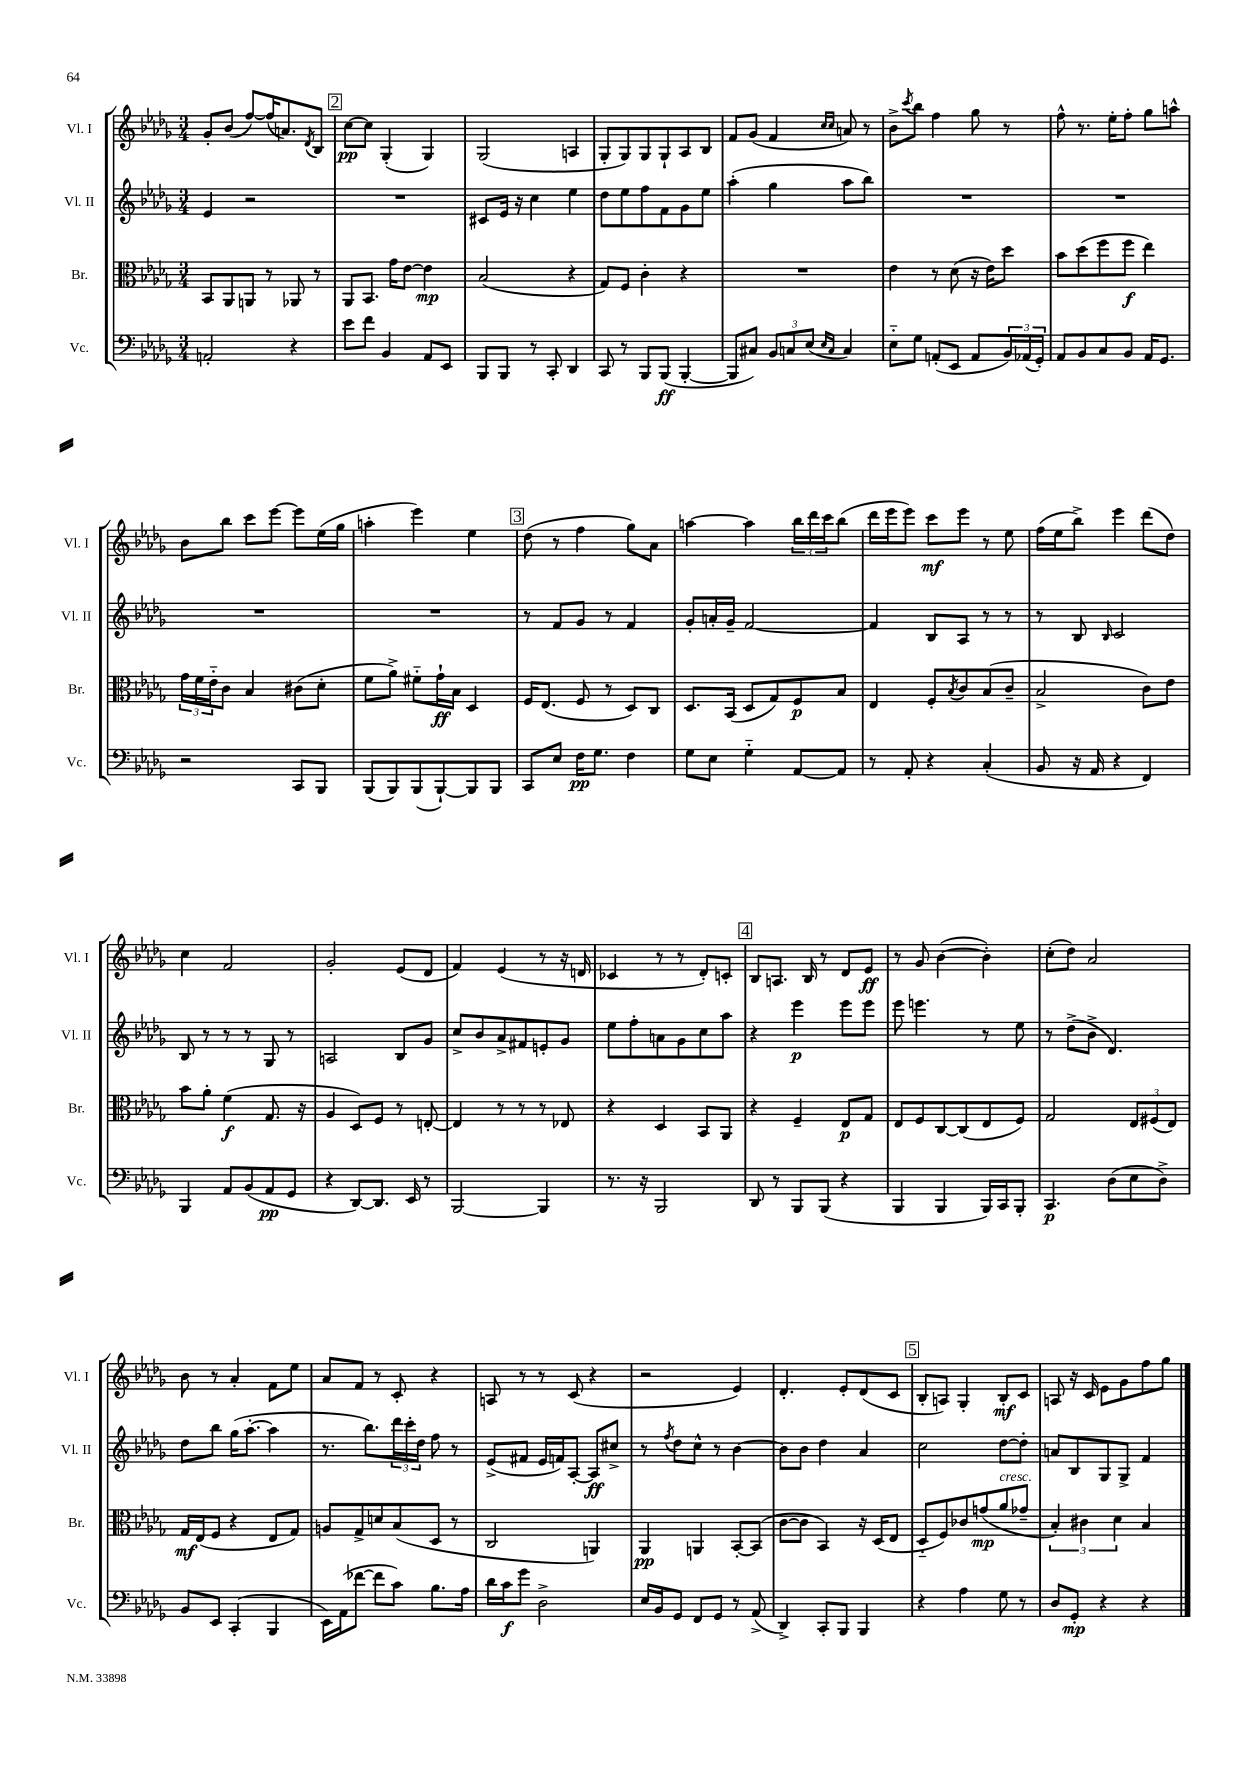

**kern	**dynam	**kern	**dynam	**kern	**dynam	**kern	**dynam
*part4	*part4	*part3	*part3	*part2	*part2	*part1	*part1
*staff4	*staff4	*staff3	*staff3	*staff2	*staff2	*staff1	*staff1
*I"Vc.	*	*I"Br.	*	*I"Vl. II	*	*I"Vl. I	*
*I'Vc.	*	*I'Br.	*	*I'Vl. II	*	*I'Vl. I	*
*clefF4	*	*clefC3	*	*clefG2	*	*clefG2	*
*k[b-e-a-d-g-]	*	*k[b-e-a-d-g-]	*	*k[b-e-a-d-g-]	*	*k[b-e-a-d-g-]	*
*M3/4	*	*M3/4	*	*M3/4	*	*M3/4	*
=114	=114	=114	=114	=114	=114	=114	=114
2AAn'/	.	8BB-/L	.	4e-/	.	8g-'/L	.
.	.	8AA-/	.	.	.	(8b-/J	.
.	.	8AAn/J	.	2r	.	[8ff/L)	.
.	.	8r	.	.	.	(16ff/K]	.
.	.	.	.	.	.	8.an/)	.
4r	.	8AA-X/	.	.	.	.	.
.	.	.	.	.	.	8qd-/	.
.	.	8r	.	.	.	8B-/J	.
!!LO:REH:place=s1:t=2
=115	=115	=115	=115	=115	=115	=115	=115
8e-\L	.	8AA-/L	.	2.r	.	[8cc\L	pp
8f\J	.	8.BB-/J	.	.	.	8cc\J]	.
4BB-/	.	.	.	.	.	(4G-'/	.
.	.	16g-\KL	.	.	.	.	.
.	.	[8e-\J	.	.	.	.	.
8AA-/L	.	4e-\]	mp	.	.	4G-/)	.
8EE-/J	.	.	.	.	.	.	.
=116	=116	=116	=116	=116	=116	=116	=116
8BBB-/L	.	(2B-/	.	8c#X/L	.	(2G-/	.
8BBB-/J	.	.	.	16e-/Jk	.	.	.
.	.	.	.	16r	.	.	.
8r	.	.	.	4cc\	.	.	.
8CC'/	.	.	.	.	.	.	.
4DD-/	.	4r	.	4ee-\	.	4An/	.
=117	=117	=117	=117	=117	=117	=117	=117
8CC/	.	8G-/L)	.	8dd-\L	.	8G-'/L	.
8r	.	8F/J	.	8ee-\	.	8G-/)	.
8BBB-/L	.	4c'\	.	8ff\	.	8G-/	.
(8BBB-/J	ff	.	.	8f\	.	8G-`/	.
[4BBB-'/	.	4r	.	8g-\	.	8A-/	.
.	.	.	.	8ee-\J	.	8B-/J	.
=118	=118	=118	=118	=118	=118	=118	=118
8BBB-/L]	.	2.r	.	(4aa-'\	.	8f/L	.
8C#X/J)	.	.	.	.	.	(8g-/J	.
12BB-/L	.	.	.	4gg-\	.	4f/	.
12Cn/	.	.	.	.	.	.	.
(12E-/J	.	.	.	.	.	.	.
16qqE-/LL	.	.	.	.	.	16qqcc/LL	.
16qqC/JJ	.	.	.	.	.	16qqcc/JJ	.
4C/)	.	.	.	8aa-\L	.	8an/)	.
.	.	.	.	8bb-\J)	.	8r	.
=119	=119	=119	=119	=119	=119	=119	=119
8E-\L	.	4e-\	.	2.r	.	8b-^\L	.
.	.	.	.	.	.	8qccc/	.
8G-\J	.	.	.	.	.	8bb-\J	.
(8AAn'/L	.	8r	.	.	.	4ff\	.
8EE-/J	.	(8d-\	.	.	.	.	.
8AA/L	.	16r	.	.	.	8gg-\	.
.	.	16e-\KL)	.	.	.	.	.
24BB-/L)	.	8dd-\J	.	.	.	8r	.
(24AA-X/	.	.	.	.	.	.	.
24GG-'/JJ)	.	.	.	.	.	.	.
=120	=120	=120	=120	=120	=120	=120	=120
8AA-/L	.	8b-\L	.	2.r	.	8ff^^\	.
8BB-/	.	(8dd-\	.	.	.	8.r	.
8C/	.	8ff\	.	.	.	.	.
.	.	.	.	.	.	16ee-'\KL	.
8BB-/J	.	8ff\J	f	.	.	8ff'\J	.
16AA-/KL	.	4ee-\)	.	.	.	8gg-\L	.
8.GG-/J	.	.	.	.	.	.	.
.	.	.	.	.	.	8aan^^\J	.
!!LO:LB:g=z
=121	=121	=121	=121	=121	=121	=121	=121
2r	.	24g-\LL	.	2.r	.	8b-\L	.
.	.	24f\	.	.	.	.	.
.	.	24e-\J	.	.	.	.	.
.	.	8c\J	.	.	.	8bb-\J	.
.	.	4B-/	.	.	.	8ccc\L	.
.	.	.	.	.	.	[8eee-\J	.
8CC/L	.	(8c#X\L	.	.	.	8eee-\L]	.
8BBB-/J	.	8d-'\J	.	.	.	(16ee-\L	.
.	.	.	.	.	.	16gg-\JJ	.
=122	=122	=122	=122	=122	=122	=122	=122
(8BBB-/L	.	8f\L	.	2.r	.	4aan'\	.
8BBB-/)	.	8a-^\J)	.	.	.	.	.
(8BBB-/	.	8f#X\L	.	.	.	4eee-\)	.
[8BBB-`/)	.	16g-`\L	ff	.	.	.	.
.	.	16B-\JJ	.	.	.	.	.
8BBB-/]	.	4D-/	.	.	.	4ee-\	.
8BBB-/J	.	.	.	.	.	.	.
!!LO:REH:place=s1:t=3
=123	=123	=123	=123	=123	=123	=123	=123
8CC/L	.	16F/KL	.	8r	.	(8dd-\	.
.	.	(8.E-/J	.	.	.	.	.
8E-/J	.	.	.	8f/L	.	8r	.
16F\KL	pp	8F/	.	8g-/J	.	4ff\	.
8.G-\J	.	.	.	.	.	.	.
.	.	8r	.	8r	.	.	.
4F\	.	8D-/L)	.	4f/	.	8gg-\L)	.
.	.	8C/J	.	.	.	8a-\J	.
=124	=124	=124	=124	=124	=124	=124	=124
8G-\L	.	8.D-/L	.	8g-'/L	.	[4aan\	.
8E-\J	.	.	.	16an'/L	.	.	.
.	.	(16BB-/Jk	.	16g-~/JJ	.	.	.
4G-\	.	8D-/L	.	[2f/	.	4aa\]	.
.	.	8G-/)	.	.	.	.	.
[8AA-/L	.	8F/	p	.	.	24bb-\LL	.
.	.	.	.	.	.	24ddd-\	.
.	.	.	.	.	.	24ccc\J	.
8AA-/J]	.	8B-/J	.	.	.	(8bb-\J	.
=125	=125	=125	=125	=125	=125	=125	=125
8r	.	4E-/	.	4f/]	.	16ddd-\LL	.
.	.	.	.	.	.	16eee-\J	.
8AA-'/	.	.	.	.	.	8eee-\J)	.
4r	.	8F'/L	.	8B-/L	.	8ccc\L	mf
.	.	8qB-/	.	.	.	.	.
.	.	8c/	.	8A-/J	.	8eee-\J	.
(4C'/	.	(8B-/	.	8r	.	8r	.
.	.	8c~/J	.	8r	.	8ee-\	.
=126	=126	=126	=126	=126	=126	=126	=126
8BB-/	.	2B-^/	.	8r	.	(16ff\LL	.
.	.	.	.	.	.	16ee-\J	.
16r	.	.	.	8B-/	.	8bb-^\J)	.
16AA-/	.	.	.	.	.	.	.
.	.	.	.	16qqB-/	.	.	.
4r	.	.	.	2c/	.	4eee-\	.
4FF/)	.	8c\L)	.	.	.	(8ddd-\L	.
.	.	8e-\J	.	.	.	8dd-\J)	.
!!LO:LB:g=z
=127	=127	=127	=127	=127	=127	=127	=127
4BBB-/	.	8b-\L	.	8B-/	.	4cc\	.
.	.	8a-'\J	.	8r	.	.	.
8AA-/L	.	(4f\	f	8r	.	2f/	.
(8BB-/	.	.	.	8r	.	.	.
8AA-/	pp	8.G-/	.	8G-/	.	.	.
8GG-/J	.	.	.	8r	.	.	.
.	.	16r	.	.	.	.	.
=128	=128	=128	=128	=128	=128	=128	=128
4r	.	4A-/	.	2An/	.	2g-'/	.
[8DD-/L)	.	8D-/L)	.	.	.	.	.
8.DD-/J]	.	8F/J	.	.	.	.	.
.	.	8r	.	8B-/L	.	(8e-/L	.
16EE-/	.	.	.	.	.	.	.
8r	.	[8En'/	.	8g-/J	.	8d-/J	.
=129	=129	=129	=129	=129	=129	=129	=129
[2BBB-/	.	4E/]	.	8cc^/L	.	4f/)	.
.	.	.	.	8b-/	.	.	.
.	.	8r	.	8a-^/	.	(4e-/	.
.	.	8r	.	8f#X/	.	.	.
4BBB-/]	.	8r	.	8en'/	.	8r	.
.	.	8E-X/	.	8g-/J	.	16r	.
.	.	.	.	.	.	16dn/	.
=130	=130	=130	=130	=130	=130	=130	=130
8.r	.	4r	.	8ee-\L	.	4c-X/	.
.	.	.	.	8ff'\	.	.	.
16r	.	.	.	.	.	.	.
2BBB-/	.	4D-/	.	8an\	.	8r	.
.	.	.	.	8g-\	.	8r	.
.	.	8BB-/L	.	8cc\	.	8d-'/L)	.
.	.	8AA-/J	.	8aa-\J	.	8cn'/J	.
!!LO:REH:place=s1:t=4
=131	=131	=131	=131	=131	=131	=131	=131
8DD-/	.	4r	.	4r	.	8B-/L	.
8r	.	.	.	.	.	8.An/J	.
8BBB-/L	.	4F~/	.	4eee-\	p	.	.
.	.	.	.	.	.	16B-/	.
(8BBB-/J	.	.	.	.	.	8r	.
4r	.	8E-/L	p	8eee-\L	.	8d-/L	.
.	.	8G-/J	.	8eee-\J	.	8e-/J	ff
=132	=132	=132	=132	=132	=132	=132	=132
4BBB-/	.	8E-/L	.	8eee-\	.	8r	.
.	.	8F/	.	4.eeen\	.	8g-/	.
4BBB-/	.	[8C/	.	.	.	([4b-\	.
.	.	(8C/]	.	.	.	.	.
16BBB-/LL)	.	8E-/	.	8r	.	4b-'\])	.
16CC/J	.	.	.	.	.	.	.
8BBB-'/J	.	8F/J)	.	8ee-\	.	.	.
=133	=133	=133	=133	=133	=133	=133	=133
4.CC/	p	2G-/	.	8r	.	(8cc'\L	.
.	.	.	.	(8dd-^\L	.	8dd-\J)	.
.	.	.	.	8b-^\J	.	2a-/	.
(8D-\L	.	.	.	4.d-/)	.	.	.
8E-\	.	12E-/L	.	.	.	.	.
.	.	(12F#X/	.	.	.	.	.
8D-^\J)	.	.	.	.	.	.	.
.	.	12E-/J)	.	.	.	.	.
!!LO:LB:g=z
=134	=134	=134	=134	=134	=134	=134	=134
8BB-/L	.	16G-/LL	mf	8dd-\L	.	8b-\	.
.	.	(16E-/J	.	.	.	.	.
8EE-/J	.	8F/J	.	8bb-\J	.	8r	.
(4CC'/	.	4r	.	(16gg-\KL	.	4a-'/	.
.	.	.	.	[8.aa-'\J	.	.	.
4BBB-/	.	8E-/L	.	4aa-\]	.	8f\L	.
.	.	8G-/J)	.	.	.	8ee-\J	.
=135	=135	=135	=135	=135	=135	=135	=135
16EE-\LL)	.	8An/L	.	8.r	.	8a-/L	.
(16AA-\J	.	.	.	.	.	.	.
[8f-X\J	.	8G-^/	.	.	.	8f/J	.
.	.	.	.	8.bb-\L)	.	.	.
8f-\L]	.	8dn/	.	.	.	8r	.
8c\J)	.	(8B-/	.	24ddd-\L	.	8c'/	.
.	.	.	.	24ccc'\	.	.	.
.	.	.	.	24dd-\JJ	.	.	.
8.B-\L	.	8D-/J	.	8ff\	.	4r	.
.	.	8r	.	8r	.	.	.
16A-\Jk	.	.	.	.	.	.	.
=136	=136	=136	=136	=136	=136	=136	=136
16d-\LL	.	2C/	.	(8e-^/L	.	8An/	.
16c\J	f	.	.	.	.	.	.
8g-\J	.	.	.	8f#X/J	.	8r	.
2D-^\	.	.	.	16e-/LL	.	8r	.
.	.	.	.	16fn/J)	.	.	.
.	.	.	.	[8A-'/J	.	(8c/	.
.	.	4AAn/)	.	8A-/L]	ff	4r	.
.	.	.	.	8cc#X^/J	.	.	.
=137	=137	=137	=137	=137	=137	=137	=137
16E-/LL	.	4AA-/	pp	8r	.	2r	.
16BB-/J	.	.	.	.	.	.	.
.	.	.	.	8qff/	.	.	.
8GG-/J	.	.	.	8dd-\L	.	.	.
8FF/L	.	4AAn/	.	8cc^^\J	.	.	.
8GG-/J	.	.	.	8r	.	.	.
8r	.	[8BB-'/L	.	[4b-\	.	4e-/)	.
(8AA-^/	.	(8BB-/J]	.	.	.	.	.
=138	=138	=138	=138	=138	=138	=138	=138
4DD-^/)	.	[8c\L	.	8b-\L]	.	4.d-'/	.
.	.	8c\J]	.	8b-\J	.	.	.
8CC'/L	.	4BB-/)	.	4dd-\	.	.	.
8BBB-/J	.	.	.	.	.	8e-'/L	.
4BBB-/	.	16r	.	4a-/	.	(8d-/	.
.	.	(16D-/KL	.	.	.	.	.
.	.	8E-/J	.	.	.	8c/J	.
!!LO:REH:place=s1:t=5
=139	=139	=139	=139	=139	=139	=139	=139
4r	.	8D-/L	.	2cc\	.	8B-'/L	.
.	.	8F/)	.	.	.	8An/J)	.
4A-\	.	8c-X/	.	.	.	4G-'/	.
.	.	(8gn/	mp	.	.	.	.
!	!	!LO:TX:a:i:t=cresc.	!	!	!	!	!
8G-\	.	8a-/	.	[8dd-\L	.	8B-'/L	mf
8r	.	8g-X~/J	.	8dd-'\J]	.	8c/J	.
=140	=140	=140	=140	=140	=140	=140	=140
8D-/L	.	6B-'/)	.	8an/L	.	8An/	.
8GG-'/J	mp	.	.	8B-/	.	16r	.
.	.	6c#X\	.	.	.	.	.
.	.	.	.	.	.	16c/	.
4r	.	.	.	8G-/	.	8e-\L	.
.	.	6d-\	.	.	.	.	.
.	.	.	.	8G-^/J	.	8g-\	.
4r	.	4B-/	.	4f/	.	8ff\	.
.	.	.	.	.	.	8gg-\J	.
==	==	==	==	==	==	==	==
*-	*-	*-	*-	*-	*-	*-	*-
